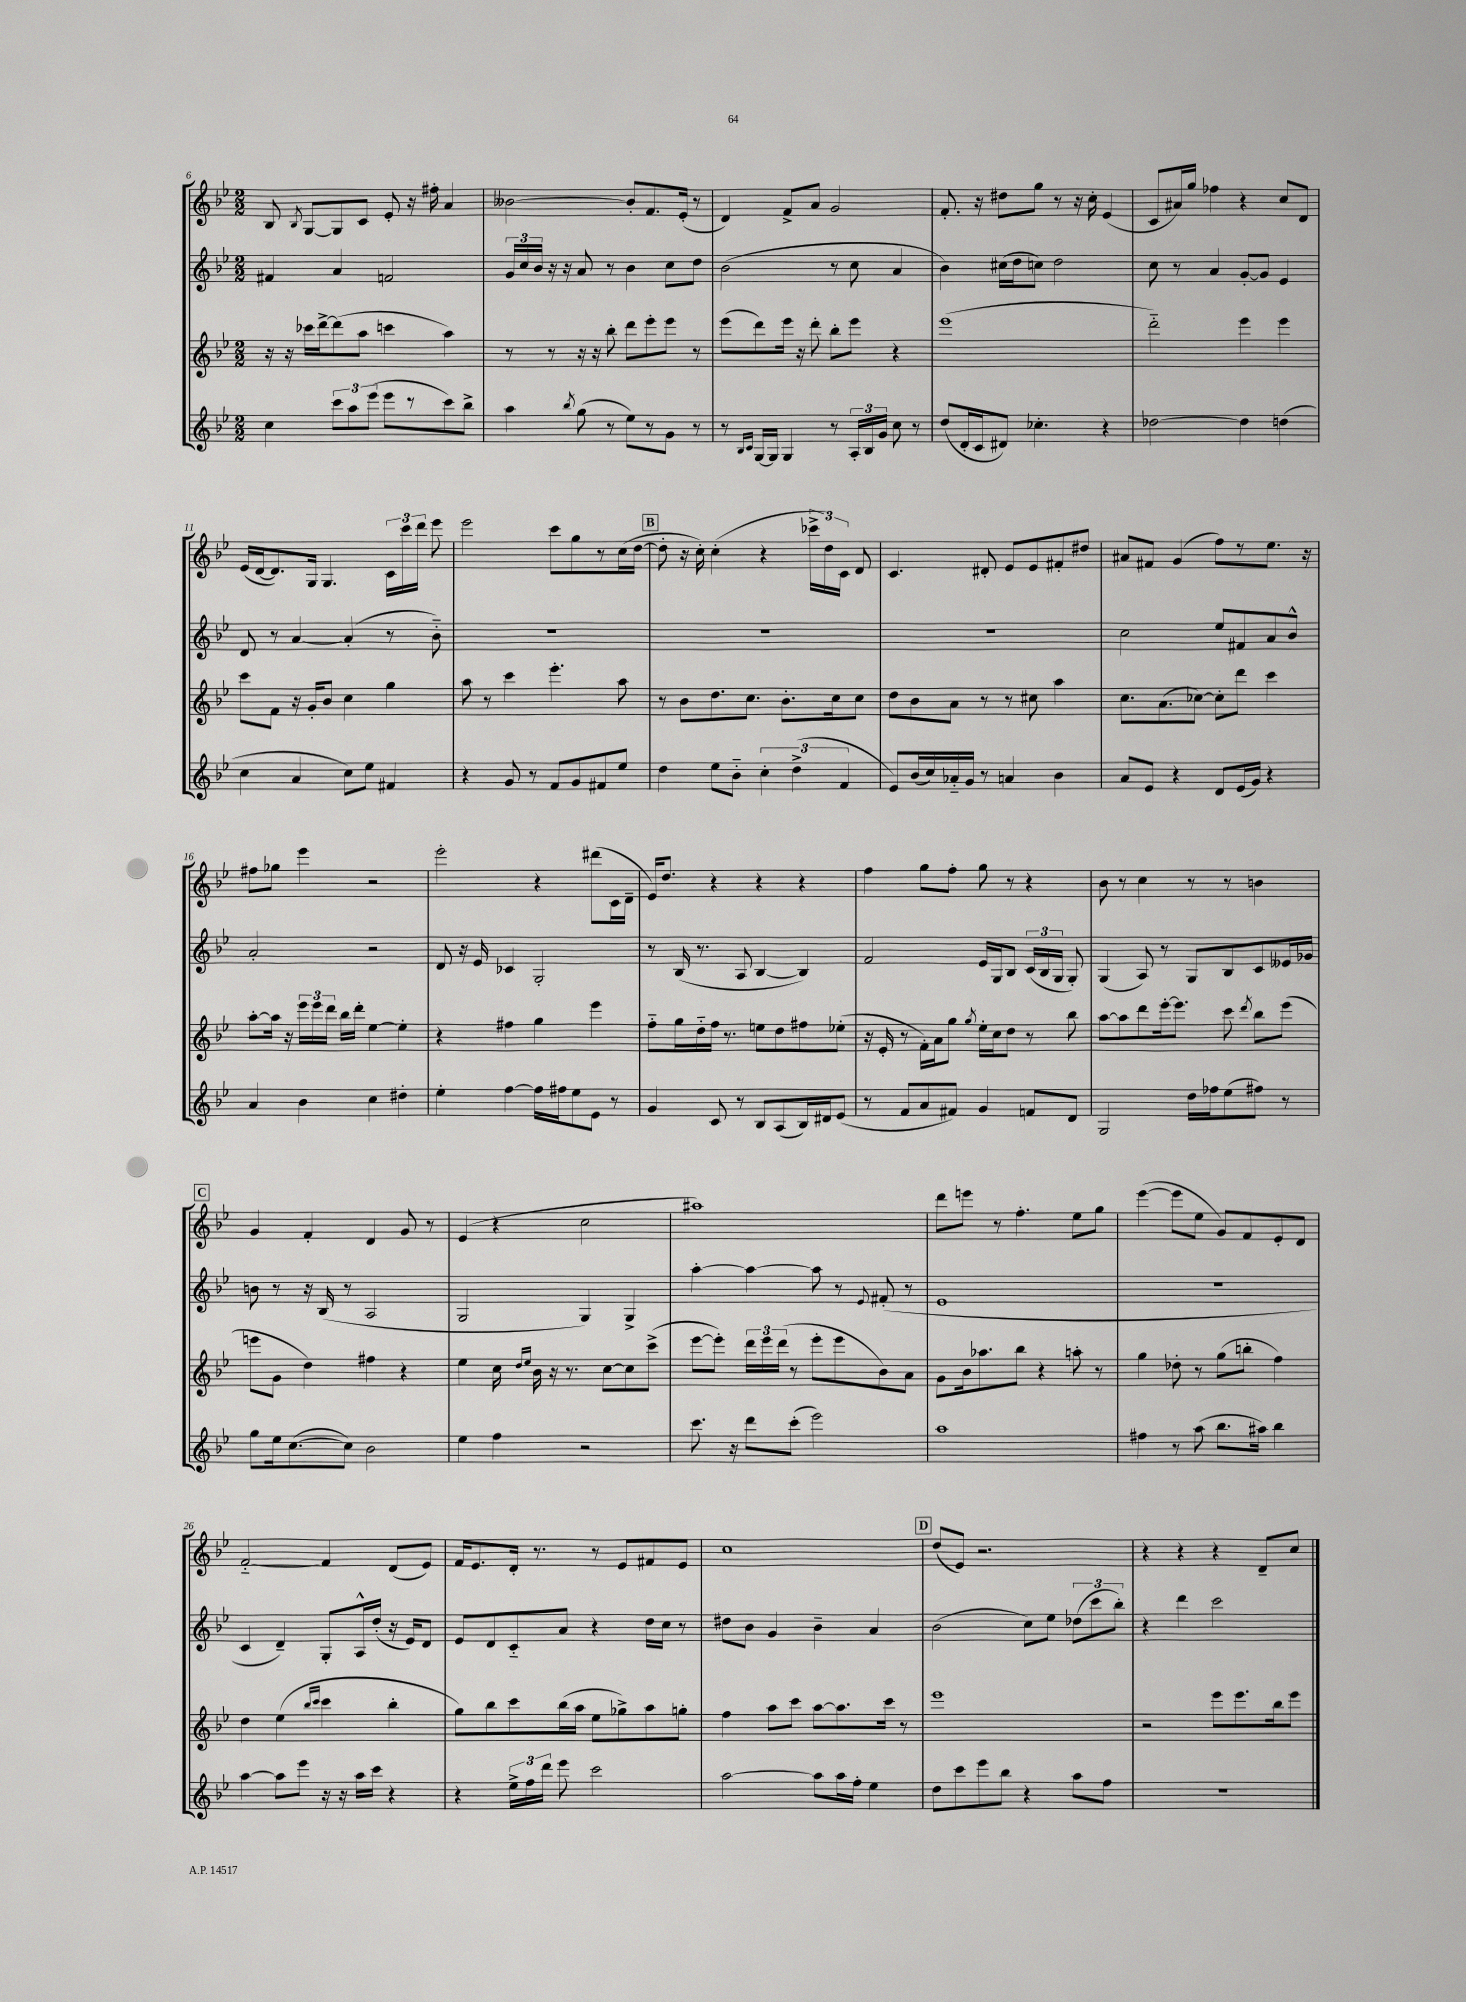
<<
\new StaffGroup <<
\new Staff = "s0" {
    \clef treble \key bes \major \numericTimeSignature \time 2/2
    \autoBeamOff bes8 \acciaccatura { bes8 } g8[~ g8 c'8] ees'8-. r16 fis''16-. a'4 |
    beses'2~ beses'8[-. f'8. ees'16]-.( r8 |
    d'4) f'8[-> a'8] g'2 |
    f'8.-. r16 dis''8[ g''8] r8 r16 c''16-. ees'4( |
    c'8[ ais'16) g''16] fes''4 r4 c''8[ d'8] |
    ees'16[( d'16~ d'8.) g16] g4. \tuplet 3/2 { c'16[ c'''16 d'''16] } ees'''8 |
    ees'''2 c'''8[ g''8 r8 c''16( d''16]~ |
    \mark \markup { \box "B" } d''8-. r16 c''16-.) c''4-.( r4 \tuplet 3/2 { ces'''16[-> d''16) c'16] } d'8 |
    c'4. dis'8-. ees'8[ ees'8 fis'8-. dis''8] |
    ais'8[ fis'8] g'4( f''8[) r8 ees''8.] r16 |
    fis''8[ ges''8] ees'''4 r2 |
    ees'''2-. r4 dis'''8[( c'16 d'16]-- |
    ees'16[) d''8.] r4 r4 r4 |
    f''4 g''8[ f''8]-. g''8 r8 r4 |
    bes'8 r8 c''4 r8 r8 b'4 |
    \mark \markup { \box "C" } g'4 f'4-. d'4 g'8 r8 |
    ees'4( r4 c''2 |
    ais''1) |
    d'''8[ e'''8] r8 f''4.-. ees''8[ g''8] |
    ees'''4~( ees'''8[ ees''8] g'8[) f'8 ees'8-. d'8] |
    f'2~-_ f'4 d'8[( ees'8]) |
    f'16[ ees'8. d'16]-. r8. r8 ees'8[ fis'8 ees'8] |
    c''1 |
    \mark \markup { \box "D" } d''8[( ees'8]) r2. |
    r4 r4 r4 d'8[-- c''8] \bar "|." |
}
\new Staff = "s1" {
    \clef treble \key bes \major \numericTimeSignature \time 2/2
    \autoBeamOff fis'4 a'4 f'2 |
    \tuplet 3/2 { g'16[ c''16 bes'16] } r16 r16 a'8 r8 bes'4 c''8[ d''8] |
    bes'2( r8 c''8 a'4 |
    bes'4) cis''16[( d''16 c''8]) d''2 |
    c''8 r8 a'4 g'8[~-. g'8] ees'4 |
    d'8 r8 a'4~ a'4-.( r8 bes'8-_) |
    R1 |
    \mark \markup { \box "B" } R1 |
    R1 |
    c''2 ees''8[ fis'8 a'8 bes'8]-^ |
    a'2-. r2 |
    d'8 r16 ees'16 ces'4 g2-. |
    r8 bes16( r8. a8 bes4~ bes4) |
    f'2 ees'16[ g16 bes8] \tuplet 3/2 { c'16[( bes16 g16] } g8-.) |
    g4( a8) r8 g8[ bes8 c'8 eeses'16 ges'16] |
    \mark \markup { \box "C" } b'8 r8 r16 bes16( r8 a2 |
    g2 g4) g4-> |
    a''4~-. a''4~ a''8 r8 \appoggiatura { ees'8 } fis'8-.( r8 |
    ees'1 |
    r1 |
    c'4 d'4--) g8[-. a16-^ d''16]-.( r16 ees'16[) d'8] |
    ees'8[ d'8 c'8-_ a'8] r4 d''16[ c''16] r8 |
    dis''8[ bes'8] g'4 bes'4-- a'4 |
    \mark \markup { \box "D" } bes'2( c''8[) ees''8] \tuplet 3/2 { des''8[( c'''8 bes''8]-.) } |
    r4 d'''4 c'''2 \bar "|." |
}
\new Staff = "s2" {
    \clef treble \key bes \major \numericTimeSignature \time 2/2
    \autoBeamOff r16 r16 ces'''16[ d'''16~-> d'''8( a''8] c'''4 a''4) |
    r8 r8 r16 r16 bes''8-. d'''8[ ees'''8-. ees'''8] r8 |
    ees'''8[( d'''8) ees'''16] r16 d'''8-. bes''8[-. ees'''8] r4 |
    ees'''1( |
    d'''2-_) ees'''4 ees'''4 |
    c'''8[ f'8] r16 g'16[-. bes'8] c''4 g''4 |
    a''8 r8 c'''4 ees'''4.-. a''8 |
    \mark \markup { \box "B" } r8 bes'8[ d''8. c''8.] bes'8.[-. c''16 c''8] |
    d''8[ bes'8 a'8] r8 r8 cis''8 a''4 |
    c''8.[ a'8.( ces''8]~) ces''8[-. d'''8] c'''4 |
    a''8[~-. a''16] r16 \tuplet 3/2 { ees'''16[ ees'''16 d'''16] } bes''16[ d'''16]-. ees''4~ ees''4-. |
    r4 fis''4 g''4 ees'''4 |
    f''8[-_ g''16 d''16-_ f''16] r8. e''8[ d''8 fis''8 ees''8]-.( |
    r16 ees'16-. r8 f'16[-.) a'16 g''8] \acciaccatura { g''8 } ees''16[-. c''16 d''8] r8 bes''8 |
    a''8[~ a''8 d'''8 ees'''16~-. ees'''8.] c'''8 \acciaccatura { d'''8 } bes''8[ ees'''8]( |
    \mark \markup { \box "C" } e'''8[ g'8] d''4) fis''4 r4 |
    ees''4 c''16 \grace { d''16[ ees''16] } bes'16 r16 r8. c''8[~ c''8 c'''8]->( |
    ees'''8[~ ees'''8]-.) \tuplet 3/2 { d'''16[ ees'''16 d'''16]( } r8 ees'''8[-. ees'''8 bes'8) a'8] |
    g'8[ bes'16 aes''8. bes''8] r4 a''8-. r8 |
    g''4 des''8-. r8 g''8[( b''8]-. f''4) |
    d''4 ees''4( \grace { bes''16[ c'''16] } c'''4 bes''4-. |
    g''8[) bes''8 c'''8 bes''16( a''16] ees''8[ ges''8->) a''8 g''8]-. |
    f''4 a''8[ c'''8] a''8[~ a''8. c'''16] r8 |
    \mark \markup { \box "D" } ees'''1 |
    r2 ees'''8[ ees'''8. bes''16 ees'''8] \bar "|." |
}
\new Staff = "s3" {
    \clef treble \key bes \major \numericTimeSignature \time 2/2
    \autoBeamOff c''4 \tuplet 3/2 { c'''8[ a''8 ees'''8]( } ees'''8[ r8 c'''8) bes''8]-> |
    a''4 \acciaccatura { bes''8 } g''8( r8 ees''8[) r8 g'8] r8 |
    r8 \grace { bes16[ c'16] } g16[~ g16] g4 r8 \tuplet 3/2 { a16[-. bes16 g'16] } c''8 r8 |
    d''8[( d'16-. c'16 dis'8]) ces''4.-. r4 |
    des''2~ des''4 d''4( |
    c''4 a'4 c''8[) ees''8] fis'4 |
    r4 g'8 r8 f'8[ g'8 fis'8 ees''8] |
    \mark \markup { \box "B" } d''4 ees''8[ bes'8]-_ \tuplet 3/2 { c''4-. d''4->( f'4 } |
    ees'8[) bes'16( c''16) aes'16-_ g'16] r8 a'4 bes'4 |
    a'8[ ees'8] r4 d'8[ ees'16( g'16]) r4 |
    a'4 bes'4 c''4 dis''4-. |
    ees''4-. f''4~ f''16[ fis''16 ees''8 ees'8] r8 |
    g'4 c'8 r8 bes8[ a8( bes16) dis'16 ees'8]( |
    r8 f'8[ a'8 fis'8]) g'4 f'8[ d'8] |
    g2 d''16[ fes''16 ees''8( fis''8]) r8 |
    \mark \markup { \box "C" } g''8[ ees''16 c''8.~( c''8]) bes'2 |
    ees''4 f''4 r2 |
    c'''8. r16 d'''8[ c'''8]-.( ees'''2) |
    a''1 |
    fis''4 r8 a''8( bes''8.[ ais''16]) bes''4 |
    a''4~ a''8[ ees'''8] r16 r16 a''16[ c'''16] r4 |
    r4 \tuplet 3/2 { ees''16[-> f''16 d'''16] } ees'''8 c'''2 |
    a''2~ a''8[ a''16 f''16]-. ees''4 |
    \mark \markup { \box "D" } d''8[ c'''8 ees'''8 bes''8] r4 a''8[ f''8] |
    R1 \bar "|." |
}
>>
>>
\layout { \context { \Score currentBarNumber = #6 } }
